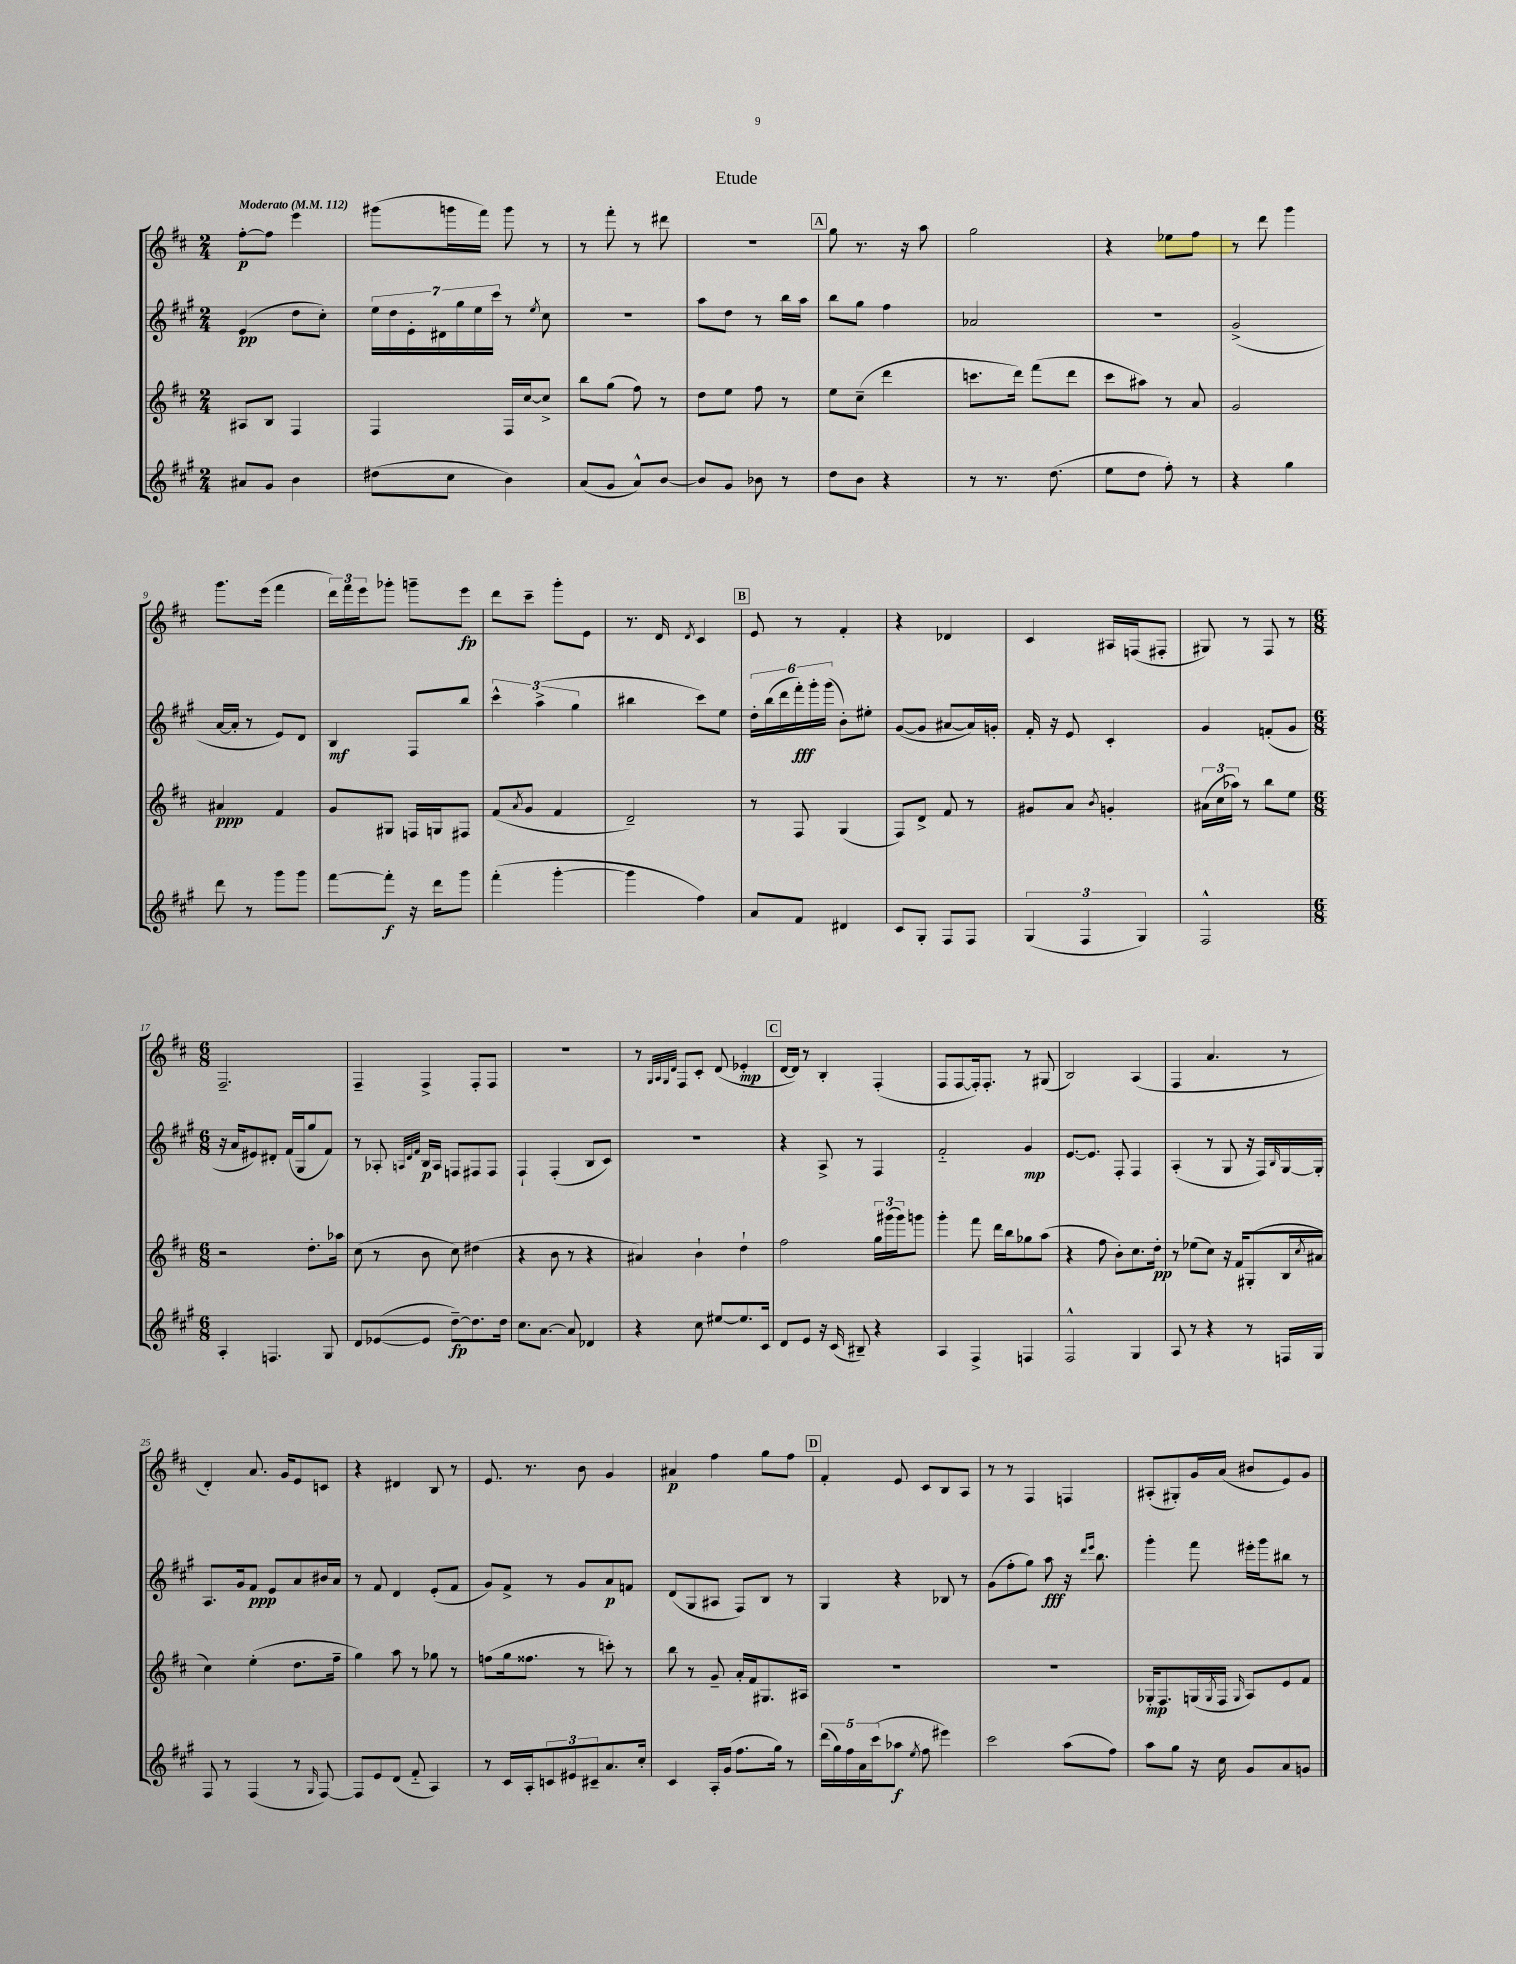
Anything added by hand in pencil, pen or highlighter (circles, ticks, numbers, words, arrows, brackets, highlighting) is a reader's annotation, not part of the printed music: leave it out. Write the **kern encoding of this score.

**kern	**dynam	**kern	**dynam	**kern	**dynam	**kern	**dynam
*part4	*part4	*part3	*part3	*part2	*part2	*part1	*part1
*staff4	*staff4	*staff3	*staff3	*staff2	*staff2	*staff1	*staff1
*clefG2	*	*clefG2	*	*clefG2	*	*clefG2	*
*k[f#c#g#]	*	*k[f#c#]	*	*k[f#c#g#]	*	*k[f#c#]	*
*M2/4	*	*M2/4	*	*M2/4	*	*M2/4	*
*MM112	*	*MM112	*	*MM112	*	*MM112	*
=1	=1	=1	=1	=1	=1	=1	=1
!	!	!	!	!	!	!LO:TX:a:B:t=Moderato	!
8a#X/L	.	8A#X/L	.	(4e/	pp	[8ff#'\L	p
8g#/J	.	8B/J	.	.	.	8ff#\J]	.
4b\	.	4F#/	.	8dd\L	.	4eee\	.
.	.	.	.	8cc#'\J)	.	.	.
=2	=2	=2	=2	=2	=2	=2	=2
(8dd#X\L	.	4F#/	.	28ee\LL	.	(8ggg#X\L	.
.	.	.	.	28dd\	.	.	.
.	.	.	.	28e'\	.	.	.
.	.	.	.	28d#X\	.	.	.
8cc#\J	.	.	.	.	.	16gggn\L	.
.	.	.	.	28gg#\	.	.	.
.	.	.	.	28ee\	.	.	.
.	.	.	.	.	.	16fff#\JJ)	.
.	.	.	.	28ccc#\JJ	.	.	.
4b\)	.	16F#/LL	.	8r	.	8ggg\	.
.	.	[16cc#/J	.	.	.	.	.
.	.	.	.	8qee/	.	.	.
.	.	8cc#^/J]	.	8cc#\	.	8r	.
=3	=3	=3	=3	=3	=3	=3	=3
(8a/L	.	8bb\L	.	2r	.	8r	.
8g#/J	.	(8gg\J	.	.	.	8fff#'\	.
8a^^/L)	.	8ff#\)	.	.	.	8r	.
[8b/J	.	8r	.	.	.	8ddd#X\	.
=4	=4	=4	=4	=4	=4	=4	=4
8b/L]	.	8dd\L	.	8aa\L	.	2r	.
8g#/J	.	8ee\J	.	8dd\J	.	.	.
8b-X\	.	8ff#\	.	8r	.	.	.
8r	.	8r	.	16bb\LL	.	.	.
.	.	.	.	16aa\JJ	.	.	.
!!LO:REH:place=s1:t=A
=5	=5	=5	=5	=5	=5	=5	=5
8dd\L	.	8ee\L	.	8bb\L	.	8gg\	.
8b\J	.	(8cc#~\J	.	8gg#\J	.	8.r	.
4r	.	4ddd\	.	4ff#\	.	.	.
.	.	.	.	.	.	16r	.
.	.	.	.	.	.	8aa\	.
=6	=6	=6	=6	=6	=6	=6	=6
8r	.	8.cccn\L	.	2a-X/	.	2gg\	.
8.r	.	.	.	.	.	.	.
.	.	16ddd\Jk)	.	.	.	.	.
.	.	(8fff#\L	.	.	.	.	.
(8.dd\	.	.	.	.	.	.	.
.	.	8ddd\J	.	.	.	.	.
=7	=7	=7	=7	=7	=7	=7	=7
8ee\L	.	8ccc#\L	.	2r	.	4r	.
8dd\J	.	8aa#X\J)	.	.	.	.	.
8ff#'\)	.	8r	.	.	.	8ee-X\L	.
8r	.	8a/	.	.	.	8ff#\J	.
=8	=8	=8	=8	=8	=8	=8	=8
4r	.	2g/	.	(2g#^/	.	8r	.
.	.	.	.	.	.	8ddd\	.
4gg#\	.	.	.	.	.	4ggg\	.
!!LO:LB:g=z
=9	=9	=9	=9	=9	=9	=9	=9
8ddd\	.	4a#X/	ppp	[16a/LL	.	8.ggg\L	.
.	.	.	.	16a'/JJ]	.	.	.
8r	.	.	.	8r	.	.	.
.	.	.	.	.	.	(16eee\Jk	.
8ggg#\L	.	4f#/	.	8e/L)	.	4fff#\	.
8ggg#\J	.	.	.	8d/J	.	.	.
=10	=10	=10	=10	=10	=10	=10	=10
[8fff#\L	.	8g/L	.	4B/	mf	24ddd\LL)	.
.	.	.	.	.	.	24fff#\	.
.	.	.	.	.	.	24eee\J	.
8fff#'\J]	f	8G#X/J	.	.	.	8ggg-X'\J	.
16r	.	16Fn/LL	.	8F#/L	.	8gggn~\L	.
16ddd\KL	.	16Gn/J	.	.	.	.	.
8ggg#\J	.	8F#X/J	.	8bb/J	.	8eee\J	fp
=11	=11	=11	=11	=11	=11	=11	=11
(4fff#'\	.	(8f#/L	.	6ccc#^^\	.	8ddd\L	.
.	.	8qa/	.	.	.	.	.
.	.	8g/J	.	.	.	8ccc#~\J	.
.	.	.	.	(6aa^\	.	.	.
[4ggg#'\	.	4f#/	.	.	.	8ggg'\L	.
.	.	.	.	6gg#\	.	.	.
.	.	.	.	.	.	8e\J	.
=12	=12	=12	=12	=12	=12	=12	=12
4ggg#\]	.	2d~/)	.	4bb#X\	.	8.r	.
.	.	.	.	.	.	16d/	.
.	.	.	.	.	.	8qd/	.
4ff#\)	.	.	.	8ccc#\L)	.	4c#/	.
.	.	.	.	8ee\J	.	.	.
!!LO:REH:place=s1:t=B
=13	=13	=13	=13	=13	=13	=13	=13
8a/L	.	8r	.	24dd'\LL	.	8e/	.
.	.	.	.	(24bb\	.	.	.
.	.	.	.	24ddd\	.	.	.
8f#/J	.	8F#/	.	24fff#'\)	fff	8r	.
.	.	.	.	24ggg#'\	.	.	.
.	.	.	.	(24ggg#\JJ	.	.	.
4d#X/	.	(4G/	.	8b'\L)	.	4f#'/	.
.	.	.	.	8ee#X'\J	.	.	.
=14	=14	=14	=14	=14	=14	=14	=14
8c#/L	.	8F#/L)	.	([8g#/L	.	4r	.
8G#'/J	.	8d^/J	.	8g#/J]	.	.	.
8F#/L	.	8f#/	.	[8a#X/L	.	4d-X/	.
8F#/J	.	8r	.	16a#/L])	.	.	.
.	.	.	.	16gn'/JJ	.	.	.
=15	=15	=15	=15	=15	=15	=15	=15
(6G#/	.	8g#X/L	.	16f#'/	.	4c#/	.
.	.	.	.	16r	.	.	.
.	.	8a/J	.	8e/	.	.	.
6F#/	.	.	.	.	.	.	.
.	.	8qb/	.	.	.	.	.
.	.	4gn'/	.	4c#'/	.	16A#X/LL	.
.	.	.	.	.	.	(16Fn/J	.
6G#/)	.	.	.	.	.	.	.
.	.	.	.	.	.	8F#X'/J	.
=16	=16	=16	=16	=16	=16	=16	=16
2F#^^/	.	(24a#X\LL	.	4g#/	.	8G#X/)	.
.	.	24cc#\	.	.	.	.	.
.	.	24aa-X\JJ)	.	.	.	.	.
.	.	8r	.	.	.	8r	.
.	.	8bb\L	.	(8fn'/L	.	8F#/	.
.	.	8ee\J	.	8g#/J	.	8r	.
!!LO:LB:g=z
=17	=17	=17	=17	=17	=17	=17	=17
*M6/8	*	*M6/8	*	*M6/8	*	*M6/8	*
4A'/	.	2r	.	16r	.	2.F#~/	.
.	.	.	.	16a/KL	.	.	.
.	.	.	.	8e#X/)	.	.	.
4.Fn/	.	.	.	8d#X'/J	.	.	.
.	.	.	.	(16f#/LL	.	.	.
.	.	.	.	16G#/J	.	.	.
.	.	8.dd'\L	.	8gg#/	.	.	.
8G#/	.	.	.	8f#/J)	.	.	.
.	.	16aa-X\Jk	.	.	.	.	.
=18	=18	=18	=18	=18	=18	=18	=18
8d/L	.	(8cc#\	.	8r	.	4F#~/	.
([8e-X/	.	8r	.	8A-X'/	.	.	.
.	.	.	.	32qqAn/LLL	.	.	.
.	.	.	.	32qqd/	.	.	.
.	.	.	.	32qqf#/JJJ	.	.	.
8e-/J]	.	8b\	.	16B/LL	p	4F#^/	.
.	.	.	.	16A/JJ	.	.	.
[8dd~\L)	fp	8cc#\)	.	8Fn/L	.	.	.
8.dd\]	.	(4dd#X\	.	8F#X/	.	8F#'/L	.
.	.	.	.	8F#/J	.	8F#/J	.
16dd\Jk	.	.	.	.	.	.	.
=19	=19	=19	=19	=19	=19	=19	=19
8.cc#\L	.	4r	.	4F#`/	.	2.r	.
[8.a\J	.	.	.	.	.	.	.
.	.	8b\	.	(4F#'/	.	.	.
8a/]	.	8r	.	.	.	.	.
4d-X/	.	4r	.	8B/L	.	.	.
.	.	.	.	8c#/J)	.	.	.
=20	=20	=20	=20	=20	=20	=20	=20
4r	.	4a#X/)	.	2.r	.	8r	.
.	.	.	.	.	.	32qqG/LLL	.
.	.	.	.	.	.	32qqA/	.
.	.	.	.	.	.	32qqG/	.
.	.	.	.	.	.	32qqd/JJJ	.
.	.	.	.	.	.	8F#/L	.
8cc#\	.	4b`\	.	.	.	8c#'/J	.
[8ee#X/L	.	.	.	.	.	(8d/	.
8.ee#/]	.	4dd`\	.	.	.	4e-X'/	mp
16c#/Jk	.	.	.	.	.	.	.
!!LO:REH:place=s1:t=C
=21	=21	=21	=21	=21	=21	=21	=21
8d/L	.	2ff#\	.	4r	.	[16d/LL	.
.	.	.	.	.	.	16d/JJ])	.
8e/J	.	.	.	.	.	8r	.
16r	.	.	.	8A^/	.	4B'/	.
(16c#/	.	.	.	.	.	.	.
8B#X~/)	.	.	.	8r	.	.	.
4r	.	24gg\LL	.	4F#/	.	(4F#'/	.
.	.	(24ggg#X\	.	.	.	.	.
.	.	24ggg#\J)	.	.	.	.	.
.	.	8gggn\J	.	.	.	.	.
=22	=22	=22	=22	=22	=22	=22	=22
4A/	.	4ggg'\	.	2f#/	.	8F#/L	.
.	.	.	.	.	.	[8F#/	.
4F#^/	.	8fff#\	.	.	.	16F#'/k])	.
.	.	.	.	.	.	8.F#'/J	.
.	.	16ddd\LL	.	.	.	.	.
.	.	16bb\J	.	.	.	.	.
4Fn/	.	8gg-X\	.	4g#/	mp	8r	.
.	.	(8aa\J	.	.	.	(8G#X/	.
=23	=23	=23	=23	=23	=23	=23	=23
2F#^^/	.	4r	.	[8.e/L	.	2B/)	.
.	.	.	.	8.e/J]	.	.	.
.	.	8ff#\	.	.	.	.	.
.	.	8b'\L)	.	8F#'/	.	.	.
4G#/	.	8.cc#\	.	4F#/	.	(4A/	.
.	.	16dd'\Jk	pp	.	.	.	.
=24	=24	=24	=24	=24	=24	=24	=24
8A/	.	8r	.	(4A'/	.	4F#/	.
8r	.	(8ee-X\L	.	.	.	.	.
4r	.	8cc#\J)	.	8r	.	4.a/	.
.	.	16r	.	8G#/	.	.	.
.	.	16f#/KL	.	.	.	.	.
8r	.	(8G#X'/	.	16r	.	.	.
.	.	.	.	16F#/LL)	.	.	.
.	.	.	.	16qqB/	.	.	.
16Fn/LL	.	16B/L	.	[16G#/	.	8r	.
.	.	8qcc#/	.	.	.	.	.
16G#/JJ	.	16a#X/JJ	.	16G#'/JJ]	.	.	.
!!LO:LB:g=z
=25	=25	=25	=25	=25	=25	=25	=25
8F#/	.	4cc#\)	.	8.A/L	.	4d'/)	.
8r	.	.	.	.	.	.	.
.	.	.	.	16g#/k	.	.	.
(4F#/	.	(4ee'\	.	8f#/J	ppp	8.a/	.
.	.	.	.	8e/L	.	.	.
.	.	.	.	.	.	16g/KL	.
8r	.	8.dd\L	.	8a/	.	8e/	.
16qqG#/	.	.	.	.	.	.	.
[8F#/)	.	.	.	16b#X/L	.	8cn/J	.
.	.	16ff#~\Jk	.	16a/JJ	.	.	.
=26	=26	=26	=26	=26	=26	=26	=26
8F#/L]	.	4gg\)	.	8r	.	4r	.
8e/	.	.	.	8f#/	.	.	.
(8d/J	.	8aa\	.	4d/	.	4d#X/	.
8f#/	.	8r	.	.	.	.	.
4A/)	.	8gg-X\	.	(8e'/L	.	8B/	.
.	.	8r	.	8f#/J	.	8r	.
=27	=27	=27	=27	=27	=27	=27	=27
8r	.	(8ffn\L	.	8g#/L)	.	8.e/	.
16c#/LL	.	16gg\k	.	8f#^/J	.	.	.
16A'/J	.	8.ff##X\J	.	.	.	8.r	.
12cn/	.	.	.	8r	.	.	.
12e#X/	.	.	.	.	.	.	.
.	.	8r	.	8g#/L	.	8b\	.
12c#X~/	.	.	.	.	.	.	.
8.a/	.	8cccn'\)	.	8a/	p	4g/	.
.	.	8r	.	8fn/J	.	.	.
16cc#'/Jk	.	.	.	.	.	.	.
=28	=28	=28	=28	=28	=28	=28	=28
4c#/	.	8bb\	.	(8d/L	.	4a#X/	p
.	.	8r	.	8G#/	.	.	.
16A'/LL	.	8g~/	.	8A#X/J	.	4ff#\	.
(16g#/JJ	.	.	.	.	.	.	.
8.ff#\L	.	16a'/LL	.	8F#/L)	.	.	.
.	.	16f#/J	.	.	.	.	.
.	.	8.G#X/	.	8B/J	.	8gg\L	.
16gg#\Jk)	.	.	.	.	.	.	.
8r	.	.	.	8r	.	8ff#\J	.
.	.	16A#X/Jk	.	.	.	.	.
!!LO:REH:place=s1:t=D
=29	=29	=29	=29	=29	=29	=29	=29
(20ddd\LL	.	2.r	.	4G#/	.	4f#'/	.
20gg#\)	.	.	.	.	.	.	.
20ff#\	.	.	.	.	.	.	.
20a\	.	.	.	.	.	.	.
(20ccc#\J	.	.	.	.	.	.	.
8aa-X\J	f	.	.	4r	.	8e/	.
8qee/	.	.	.	.	.	.	.
8ff#\	.	.	.	.	.	8c#/L	.
4eee#X\)	.	.	.	8B-X/	.	8B/	.
.	.	.	.	8r	.	8A/J	.
=30	=30	=30	=30	=30	=30	=30	=30
2ccc#\	.	2.r	.	(8g#\L	.	8r	.
.	.	.	.	8ff#'\	.	8r	.
.	.	.	.	8gg#\J)	.	4F#/	.
.	.	.	.	8aa\	fff	.	.
(8aa\L	.	.	.	16r	.	4Fn/	.
.	.	.	.	16qqddd/LL	.	.	.
.	.	.	.	16qqeee/JJ	.	.	.
.	.	.	.	8.bb\	.	.	.
8ff#\J)	.	.	.	.	.	.	.
=31	=31	=31	=31	=31	=31	=31	=31
8aa\L	.	16G-X'/KL	mp	4ggg#'\	.	(8A#X'/L	.
.	.	8.F#/	.	.	.	.	.
8gg#\J	.	.	.	.	.	8G#X'/)	.
16r	.	(16Gn/L	.	8fff#\	.	16g/L	.
.	.	8qG/	.	.	.	.	.
16cc#\	.	16F#/JJ	.	.	.	(16a/JJ	.
.	.	16qqG/	.	.	.	.	.
8g#/L	.	8A/L)	.	16eee#X'\LL	.	8b#X/L	.
.	.	.	.	16ggg#\J	.	.	.
8a/	.	8e/	.	8bb#X\J	.	8e/)	.
8gn/J	.	8f#/J	.	8r	.	8g/J	.
==	==	==	==	==	==	==	==
*-	*-	*-	*-	*-	*-	*-	*-
